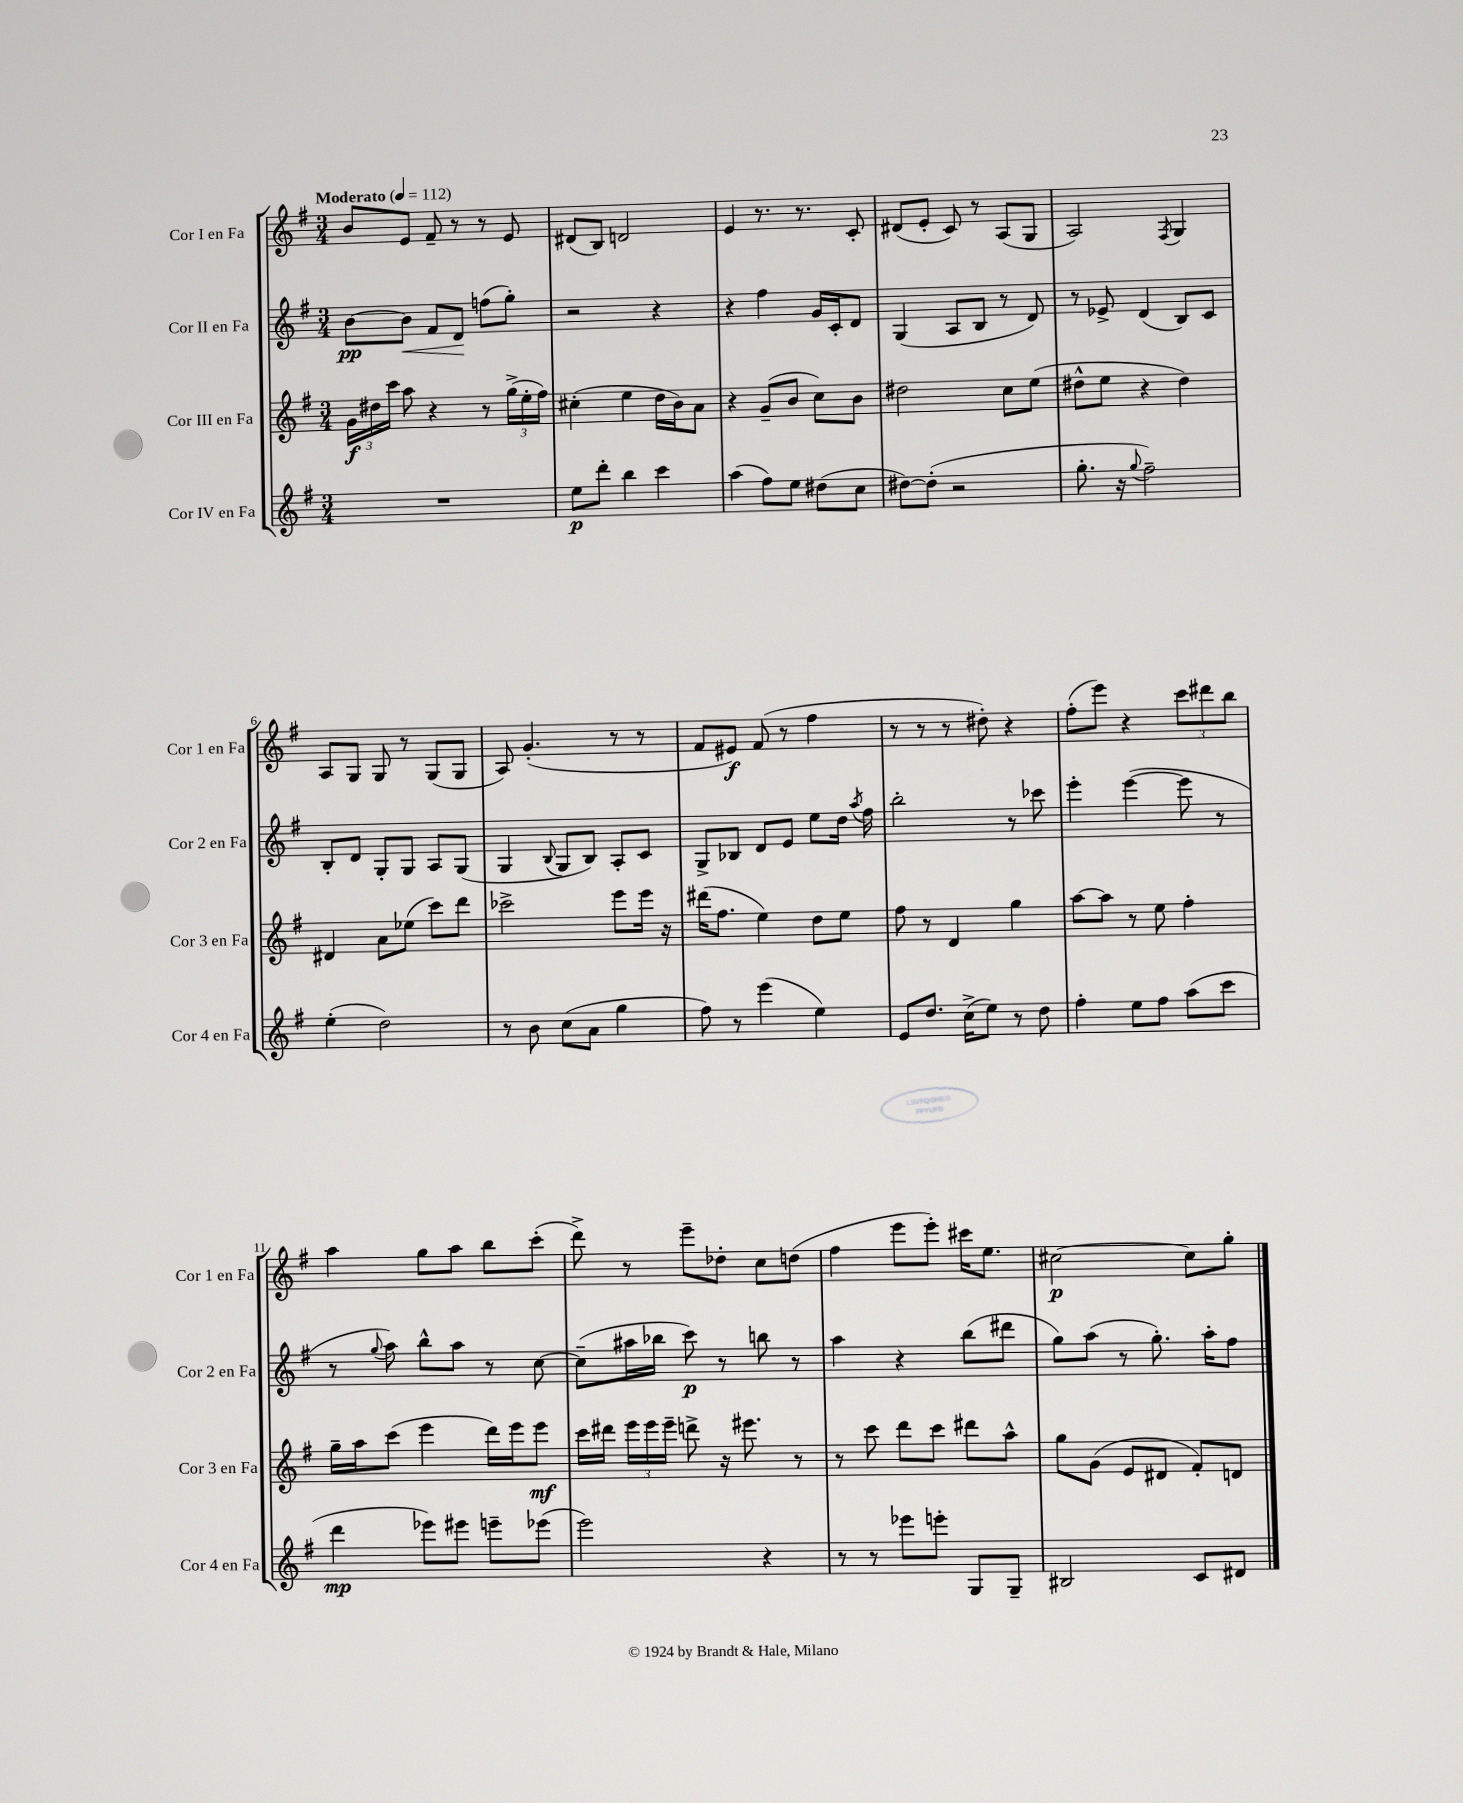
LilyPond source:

<<
\new StaffGroup <<
\new Staff = "s0" \with { instrumentName = "Cor I en Fa" shortInstrumentName = "Cor 1 en Fa" } {
    \clef treble \key g \major \numericTimeSignature \time 3/4 \tempo "Moderato" 4 = 112
    \autoBeamOff b'8[ e'8] fis'8-- r8 r8 e'8 |
    dis'8[( b8]) d'2 |
    e'4 r8. r8. c'8-. |
    dis'8[( e'8]-. c'8) r8 a8[( g8] |
    a2) \acciaccatura { fis8 } g4 |
    a8[ g8] g8 r8 g8[( g8] |
    a8) g'4.-.( r8 r8 |
    fis'8[ eis'8]\f) fis'8( r8 fis''4 |
    r8 r8 r8 dis''8-.) r4 |
    fis''8[-.( e'''8]) r4 \tuplet 3/2 { c'''8[ dis'''8 b''8] } |
    a''4 g''8[ a''8] b''8[ c'''8]-.( |
    d'''8->) r8 e'''8[-- des''8]-. c''8[ d''8]( |
    fis''4 e'''8[ e'''8]-.) cis'''16[ e''8.] |
    cis''2~\p cis''8[ g''8]-. \bar "|." |
}
\new Staff = "s1" \with { instrumentName = "Cor II en Fa" shortInstrumentName = "Cor 2 en Fa" } {
    \clef treble \key g \major \numericTimeSignature \time 3/4
    \autoBeamOff b'8[~\pp b'8]\< fis'8[ d'8]\! f''8[( g''8]-.) |
    r2 r4 |
    r4 fis''4 g'16[ c'16-. d'8] |
    g4( a8[ b8] r8 d'8) |
    r8 ees'8-> d'4( b8[) c'8] |
    b8[-. d'8] g8[-. g8] a8[ g8]( |
    g4 \appoggiatura { b8 } g8[ b8]) a8[-. c'8] |
    g8[-> bes8] d'8[ e'8] e''8[ d''16] \acciaccatura { a''8 } fis''16 |
    b''2-. r8 ces'''8 |
    e'''4-. e'''4~( e'''8 r8 |
    r8 \appoggiatura { g''8 } a''8) b''8[-^ a''8] r8 c''8~ |
    c''8[--( ais''16 bes''16] c'''8\p) r8 b''8 r8 |
    a''4 r4 b''8[( dis'''8] |
    g''8[) a''8]( r8 g''8.-.) a''16[-. fis''8] \bar "|." |
}
\new Staff = "s2" \with { instrumentName = "Cor III en Fa" shortInstrumentName = "Cor 3 en Fa" } {
    \clef treble \key g \major \numericTimeSignature \time 3/4
    \autoBeamOff \tuplet 3/2 { g'16[\f dis''16 c'''16] } a''8 r4 r8 \tuplet 3/2 { g''16[->( e''16-. fis''16]) } |
    cis''4-.( e''4 d''16[ b'16) a'8] |
    r4 g'8[--( b'8] c''8[) b'8] |
    dis''2 c''8[ e''8]( |
    dis''8[-^ e''8] r4 dis''4) |
    dis'4 a'8[ ees''8]( c'''8[) d'''8] |
    ces'''2-> e'''8[ e'''16] r16 |
    dis'''16[( fis''8.] e''4) d''8[ e''8] |
    fis''8 r8 d'4 g''4 |
    a''8[~ a''8] r8 e''8 fis''4-. |
    g''16[-- a''16 c'''8]( e'''4 d'''16[) e'''16 e'''8]\mf |
    c'''16[ dis'''16] \tuplet 3/2 { e'''16[ e'''16 e'''16]-- } d'''8-> r16 eis'''8. r8 |
    r8 c'''8 d'''8[ c'''8] dis'''8[ a''8]-^ |
    g''8[ g'8]( e'8[ dis'8] fis'8[-.) d'8] \bar "|." |
}
\new Staff = "s3" \with { instrumentName = "Cor IV en Fa" shortInstrumentName = "Cor 4 en Fa" } {
    \clef treble \key g \major \numericTimeSignature \time 3/4
    \autoBeamOff R2. |
    e''8[\p d'''8]-. b''4 c'''4 |
    a''4( fis''8[) e''8] dis''8[( c''8] |
    dis''8[~) dis''8]-.( r2 |
    g''8.-. r16 \appoggiatura { g''8 } fis''2--) |
    e''4-.( d''2) |
    r8 b'8 c''8[( a'8] g''4 |
    fis''8) r8 e'''4( e''4) |
    e'8[ d''8.] c''16[->( e''8]) r8 d''8 |
    fis''4-. e''8[ fis''8] a''8[( c'''8] |
    d'''4\mp ees'''8[) eis'''8] e'''8[-- ees'''8]( |
    e'''2) r4 |
    r8 r8 ees'''8[ e'''8]-. g8[ g8]-- |
    bis2 c'8[ dis'8] \bar "|." |
}
>>
>>
